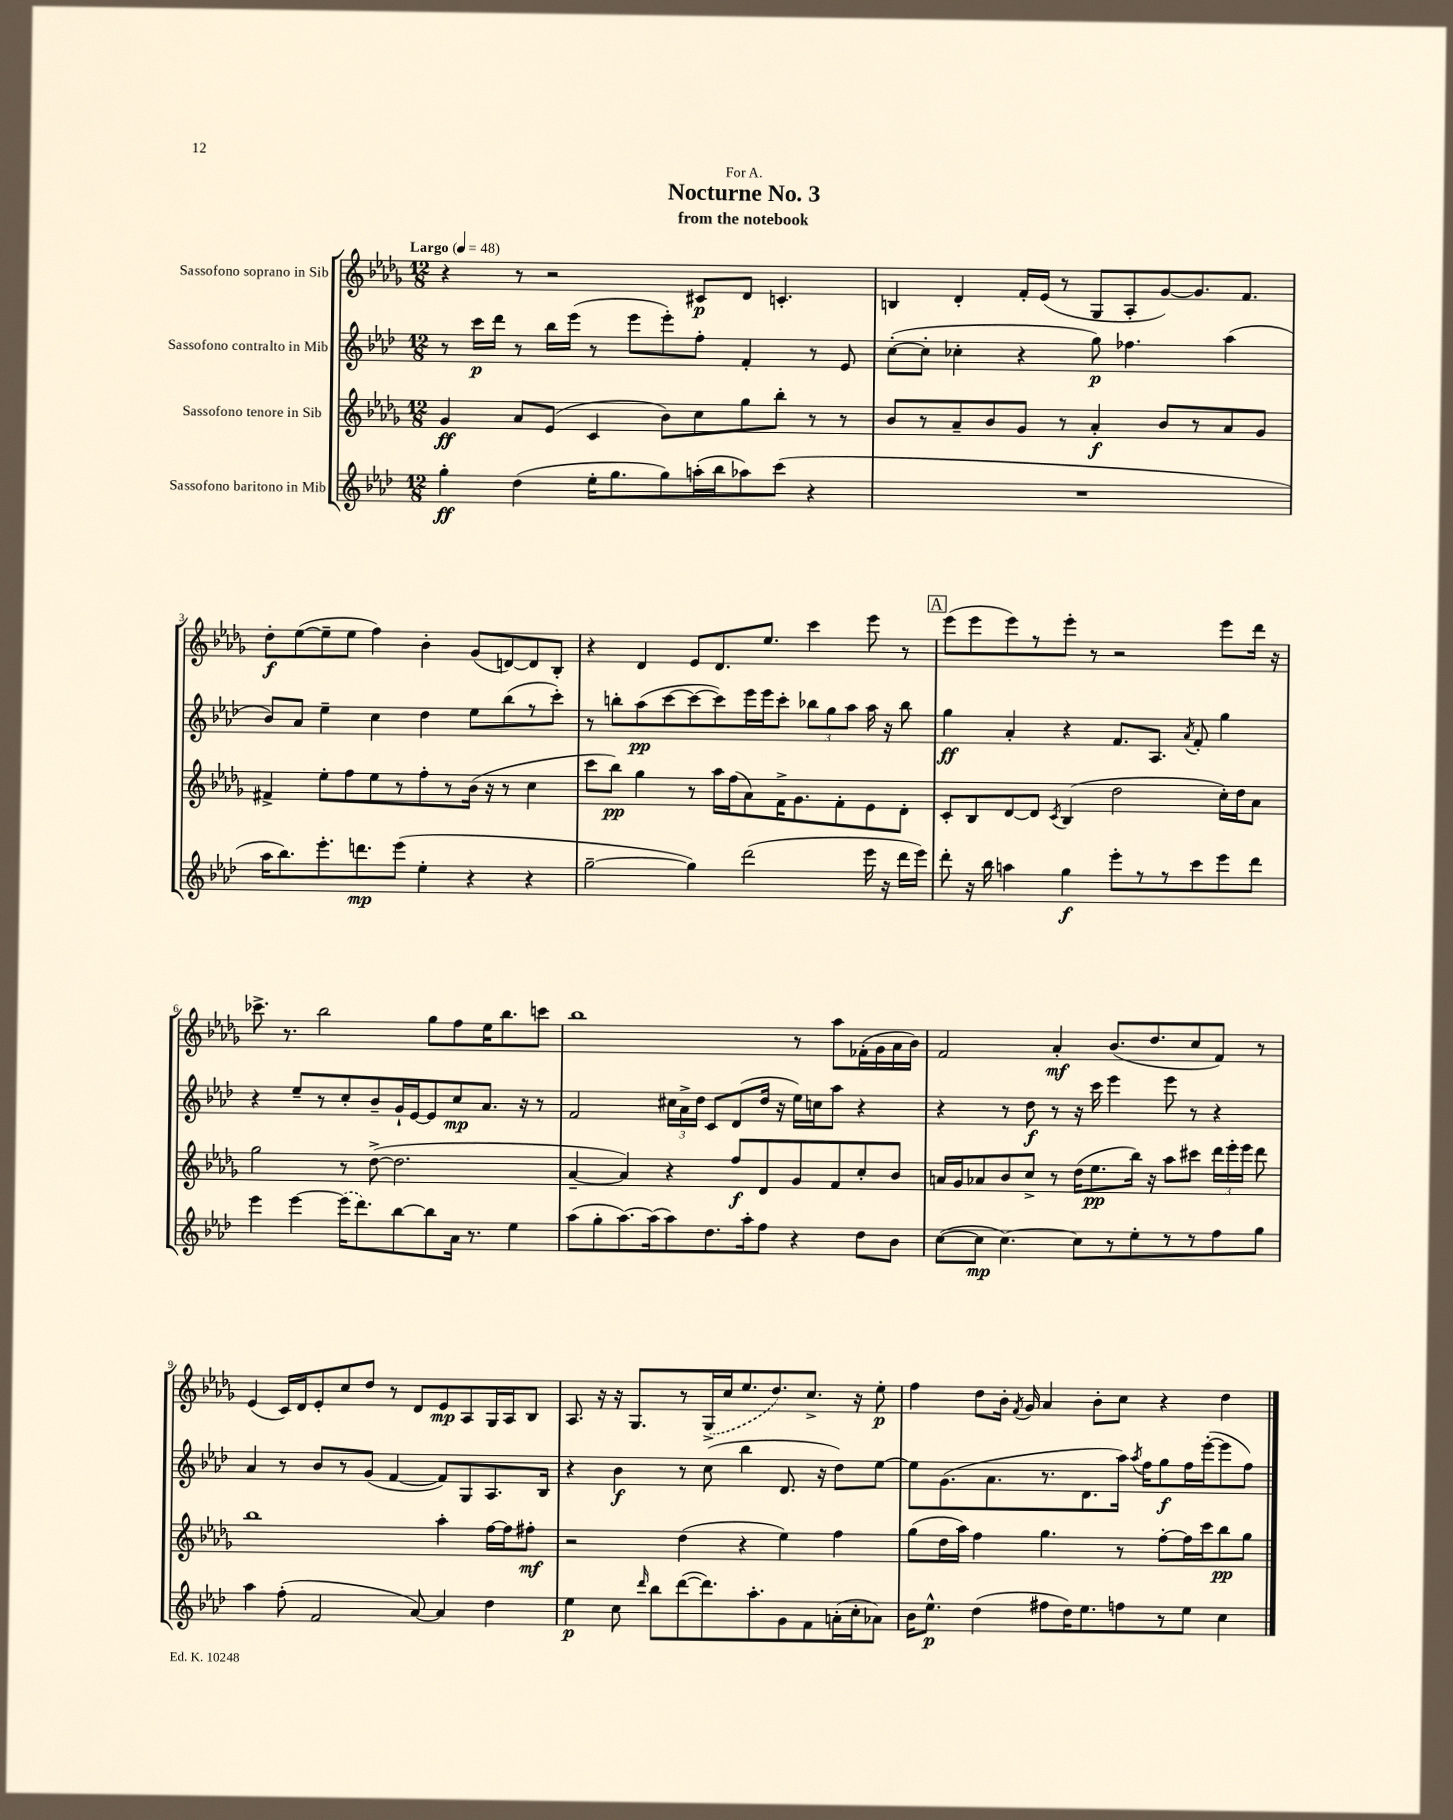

**kern	**dynam	**kern	**dynam	**kern	**dynam	**kern	**dynam
*part4	*part4	*part3	*part3	*part2	*part2	*part1	*part1
*staff4	*staff4	*staff3	*staff3	*staff2	*staff2	*staff1	*staff1
*I"Sassofono baritono in Mib	*	*I"Sassofono tenore in Sib	*	*I"Sassofono contralto in Mib	*	*I"Sassofono soprano in Sib	*
*clefG2	*	*clefG2	*	*clefG2	*	*clefG2	*
*k[b-e-a-d-]	*	*k[b-e-a-d-g-]	*	*k[b-e-a-d-]	*	*k[b-e-a-d-g-]	*
*M12/8	*	*M12/8	*	*M12/8	*	*M12/8	*
*MM48	*	*MM48	*	*MM48	*	*MM48	*
=1	=1	=1	=1	=1	=1	=1	=1
!	!	!	!	!	!	!LO:TX:a:B:t=Largo	!
4gg'\	ff	4g-/	ff	8r	.	4r	.
.	.	.	.	16ccc\LL	p	.	.
.	.	.	.	16ddd-\JJ	.	.	.
(4dd-\	.	8a-/L	.	8r	.	8r	.
.	.	(8e-/J	.	16bb-\LL	.	2r	.
.	.	.	.	(16eee-\JJ	.	.	.
16ee-'\KL	.	4c/	.	8r	.	.	.
8.gg\	.	.	.	.	.	.	.
.	.	.	.	8eee-\L	.	.	.
8gg\)	.	8b-\L)	.	8eee-'\)	.	.	.
(16aan'\L	.	8cc\	.	8ff'\J	.	8c#X/L	p
16bb-\J	.	.	.	.	.	.	.
8aa-X\)	.	8gg-\	.	4f'/	.	8d-/J	.
(8ccc\J	.	8bb-'\J	.	.	.	4.cn'/	.
4r	.	8r	.	8r	.	.	.
.	.	8r	.	8e-/	.	.	.
=2	=2	=2	=2	=2	=2	=2	=2
1.r	.	8b-/L	.	([8cc'\L	.	4Bn/	.
.	.	8r	.	8cc'\J]	.	.	.
.	.	8a-~/	.	4cc-X'\	.	4d-'/	.
.	.	8b-/	.	.	.	.	.
.	.	8g-/J	.	4r	.	16f'/LL	.
.	.	.	.	.	.	(16e-/JJ	.
.	.	8r	.	.	.	8r	.
.	.	4a-'/	f	8gg\)	p	8G-/L	.
.	.	.	.	4.ff-X\	.	8A-'/	.
.	.	8b-/L	.	.	.	[8g-/)	.
.	.	8r	.	.	.	8.g-/]	.
.	.	8a-/	.	(4aa-\	.	.	.
.	.	.	.	.	.	8.f/J	.
.	.	8g-/J	.	.	.	.	.
!!LO:LB:g=z
=3	=3	=3	=3	=3	=3	=3	=3
16aa-\KL	.	4f#X^/	.	8b-/L)	.	8dd-'\L	f
8.bb-\)	.	.	.	.	.	.	.
.	.	.	.	8a-/J	.	([8ee-\	.
8.eee-'\	.	8ee-'\L	.	4ee-~\	.	8ee-~\]	.
.	.	8ff\	.	.	.	8ee-\J	.
8.dddn\	mp	.	.	.	.	.	.
.	.	8ee-\	.	4cc\	.	4ff\)	.
(8eee-\J	.	8r	.	.	.	.	.
4ee-'\	.	8ff'\	.	4dd-\	.	4b-'\	.
.	.	8r	.	.	.	.	.
4r	.	(16b-\Jk	.	8ee-\L	.	(8g-/L	.
.	.	16r	.	.	.	.	.
.	.	8r	.	(8bb-\	.	[8dn/)	.
4r	.	4cc\	.	8r	.	8d/]	.
.	.	.	.	8ccc'\J)	.	8B-'/J	.
=4	=4	=4	=4	=4	=4	=4	=4
[2gg~\	.	8ccc\L	.	8r	.	4r	.
.	.	8bb-\J)	pp	8bbn'\L	.	.	.
.	.	4gg-\	.	(8aa-\	pp	4d-/	.
.	.	.	.	[8ccc\	.	.	.
4gg\])	.	8r	.	8ccc\_	.	8e-/L	.
.	.	16aa-\LL	.	8ccc\])	.	8.d-/	.
.	.	(16ff\J	.	.	.	.	.
(2ddd-\	.	8a-\)	.	16eee-\L	.	.	.
.	.	.	.	16eee-\J	.	8.ee-/J	.
.	.	16f^\K	.	8ccc'\J	.	.	.
.	.	8.g-\	.	.	.	.	.
.	.	.	.	12bb-X\L	.	4ccc\	.
.	.	.	.	12gg\	.	.	.
.	.	8f'\	.	.	.	.	.
.	.	.	.	12aa-\J	.	.	.
16eee-\	.	8e-\	.	16aa-\	.	8eee-\	.
16r	.	.	.	16r	.	.	.
16ddd-\LL	.	8d-'\J	.	8bb-\	.	8r	.
16eee-\JJ)	.	.	.	.	.	.	.
!!LO:REH:place=s1:t=A
=5	=5	=5	=5	=5	=5	=5	=5
8ddd-'\	.	8c'/L	.	4gg\	ff	(8eee-\L	.
16r	.	8B-/	.	.	.	8eee-\	.
16bb-\	.	.	.	.	.	.	.
4aan\	.	[8d-/	.	4a-'/	.	8eee-\)	.
.	.	8d-/J]	.	.	.	8r	.
.	.	8qc/	.	.	.	.	.
4gg\	f	(4B-/	.	4r	.	8eee-'\J	.
.	.	.	.	.	.	8r	.
8eee-'\L	.	2dd-\	.	8.f/L	.	2r	.
8r	.	.	.	.	.	.	.
.	.	.	.	8.A-/J	.	.	.
8r	.	.	.	.	.	.	.
.	.	.	.	8qa-/	.	.	.
8ccc\	.	.	.	8f'/	.	.	.
8eee-\	.	16cc'\LL)	.	4gg\	.	8eee-\L	.
.	.	16dd-\J	.	.	.	.	.
8ddd-\J	.	8a-\J	.	.	.	16ddd-\Jk	.
.	.	.	.	.	.	16r	.
!!LO:LB:g=z
=6	=6	=6	=6	=6	=6	=6	=6
4eee-\	.	2gg-\	.	4r	.	8.ccc-X^\	.
.	.	.	.	.	.	8.r	.
[4eee-\	.	.	.	8ee-~/L	.	.	.
.	.	.	.	8r	.	2bb-\	.
(16eee-\KL]	.	8r	.	8cc'/	.	.	.
8.ddd-\)	.	.	.	.	.	.	.
.	.	([8dd-^\	.	8b-~/	.	.	.
[8bb-\	.	2.dd-\]	.	16g`/L	.	.	.
.	.	.	.	[16e-/J	.	.	.
8bb-\]	.	.	.	8e-/]	.	8gg-\L	.
16a-\Jk	.	.	.	8cc/	mp	8ff\	.
8.r	.	.	.	.	.	.	.
.	.	.	.	8.a-/J	.	16ee-\K	.
.	.	.	.	.	.	8.bb-\	.
4ee-\	.	.	.	.	.	.	.
.	.	.	.	16r	.	.	.
.	.	.	.	8r	.	8cccn\J	.
=7	=7	=7	=7	=7	=7	=7	=7
(8aa-\L	.	[4a-~/	.	2f/	.	1bb-	.
8gg'\	.	.	.	.	.	.	.
[8.aa-\)	.	4a-/])	.	.	.	.	.
(16aa-\k]	.	.	.	.	.	.	.
8aa-\)	.	4r	.	24cc#X\LL	.	.	.
.	.	.	.	24a-^\	.	.	.
.	.	.	.	24dd-\JJ	.	.	.
8.dd-\	.	.	.	8c/L	.	.	.
.	.	8ff/L	f	(8d-/	.	.	.
16aa-'\k	.	.	.	.	.	.	.
8ff\J	.	8d-/	.	16dd-/Jk	.	.	.
.	.	.	.	16r	.	.	.
4r	.	8g-/	.	16ee-\LL)	.	8r	.
.	.	.	.	16ccn\J	.	.	.
.	.	8f/	.	8aa-\J	.	8aa-\L	.
8dd-\L	.	8cc'/	.	4r	.	(16f-X'\L	.
.	.	.	.	.	.	16g-\	.
8b-\J	.	8b-/J	.	.	.	16a-\	.
.	.	.	.	.	.	16b-\JJ)	.
=8	=8	=8	=8	=8	=8	=8	=8
([8cc\L	.	16an/LL	.	4r	.	2f/	.
.	.	16g-/J	.	.	.	.	.
8cc\J]	mp	8a-X/	.	.	.	.	.
[4.cc\)	.	8b-/	.	8r	.	.	.
.	.	8cc^/J	.	8dd-\	f	.	.
.	.	8r	.	8r	.	4a-'/	mf
8cc\L]	.	(16dd-\KL	.	16r	.	.	.
.	.	8.ee-\	pp	16ccc\	.	.	.
8r	.	.	.	4eee-\	.	(8.b-/L	.
8ee-'\	.	16bb-\Jk)	.	.	.	.	.
.	.	16r	.	.	.	8.dd-/	.
8r	.	8aa-\L	.	8eee-\	.	.	.
8r	.	8ccc#X\J	.	8r	.	8cc/	.
8ff\	.	24ddd-\LL	.	4r	.	8f/J)	.
.	.	24eee-'\	.	.	.	.	.
.	.	24eee-\JJ	.	.	.	.	.
8gg\J	.	8ddd-\	.	.	.	8r	.
!!LO:LB:g=z
=9	=9	=9	=9	=9	=9	=9	=9
4aa-\	.	1bb-	.	4a-/	.	(4e-/	.
(8ff'\	.	.	.	8r	.	16c/LL)	.
.	.	.	.	.	.	16d-/J	.
2f/	.	.	.	8b-/L	.	8e-'/	.
.	.	.	.	8r	.	8cc/	.
.	.	.	.	(8g/J	.	8dd-/J	.
.	.	.	.	[4f/	.	8r	.
[8a-/)	.	.	.	.	.	8d-/L	.
4a-/]	.	4aa-'\	.	8f/L])	.	8e-/	mp
.	.	.	.	8G/	.	8A-/	.
4dd-\	.	[16ff\LL	.	8.A-/	.	16G-/L	.
.	.	16ff\J]	.	.	.	16A-/J	.
.	.	8ff#X'\J	mf	.	.	8B-/J	.
.	.	.	.	16B-/Jk	.	.	.
=10	=10	=10	=10	=10	=10	=10	=10
4ee-\	p	2r	.	4r	.	8.A-/	.
.	.	.	.	.	.	16r	.
8cc\	.	.	.	4b-\	f	16r	.
.	.	.	.	.	.	8.G-/L	.
16qqddd-/	.	.	.	.	.	.	.
8bb-\L	.	.	.	.	.	.	.
([8ddd-\	.	(4dd-\	.	8r	.	8r	.
8.ddd-\])	.	.	.	(8cc\	.	(16G-^/L	.
.	.	.	.	.	.	16cc/J	.
.	.	4r	.	4bb-\	.	8.ee-/	.
8.aa-'\	.	.	.	.	.	.	.
.	.	.	.	.	.	8.dd-/)	.
8g\	.	4ee-\)	.	8.d-/	.	.	.
8f\	.	.	.	.	.	8.cc^/J	.
.	.	.	.	16r	.	.	.
(16an'\L	.	4ff\	.	8dd-\L)	.	.	.
16cc'\J	.	.	.	.	.	16r	.
8a-X\J)	.	.	.	[8ee-\J	.	8ee-'\	p
=11	=11	=11	=11	=11	=11	=11	=11
16b-\KL	.	(8gg-\L	.	8ee-\L]	.	4ff\	.
8.ee-^^\J	p	.	.	.	.	.	.
.	.	16dd-\L	.	(8.g\	.	.	.
.	.	16aa-\JJ)	.	.	.	.	.
(4dd-\	.	4ff\	.	.	.	8dd-\L	.
.	.	.	.	8.a-\	.	.	.
.	.	.	.	.	.	16b-'\Jk	.
.	.	.	.	.	.	8qf/	.
.	.	.	.	.	.	16g-/	.
8ff#X\L	.	4.gg-\	.	8.r	.	4a-/	.
16dd-\K)	.	.	.	.	.	.	.
8.ee-\	.	.	.	8.d-\	.	.	.
.	.	.	.	.	.	8b-'\L	.
8ffn\	.	8r	.	16aa-\Jk)	.	8cc\J	.
.	.	.	.	8qaa-/	.	.	.
.	.	.	.	16ff\KL	.	.	.
8r	.	[8ff'\L	.	8gg\	f	4r	.
8ee-\J	.	16ff\L]	.	16ff\L	.	.	.
.	.	16ccc\J	.	([16eee-'\J	.	.	.
4cc\	.	8bb-\	pp	8eee-\]	.	4dd-\	.
.	.	8gg-\J	.	8ff\J)	.	.	.
==	==	==	==	==	==	==	==
*-	*-	*-	*-	*-	*-	*-	*-
